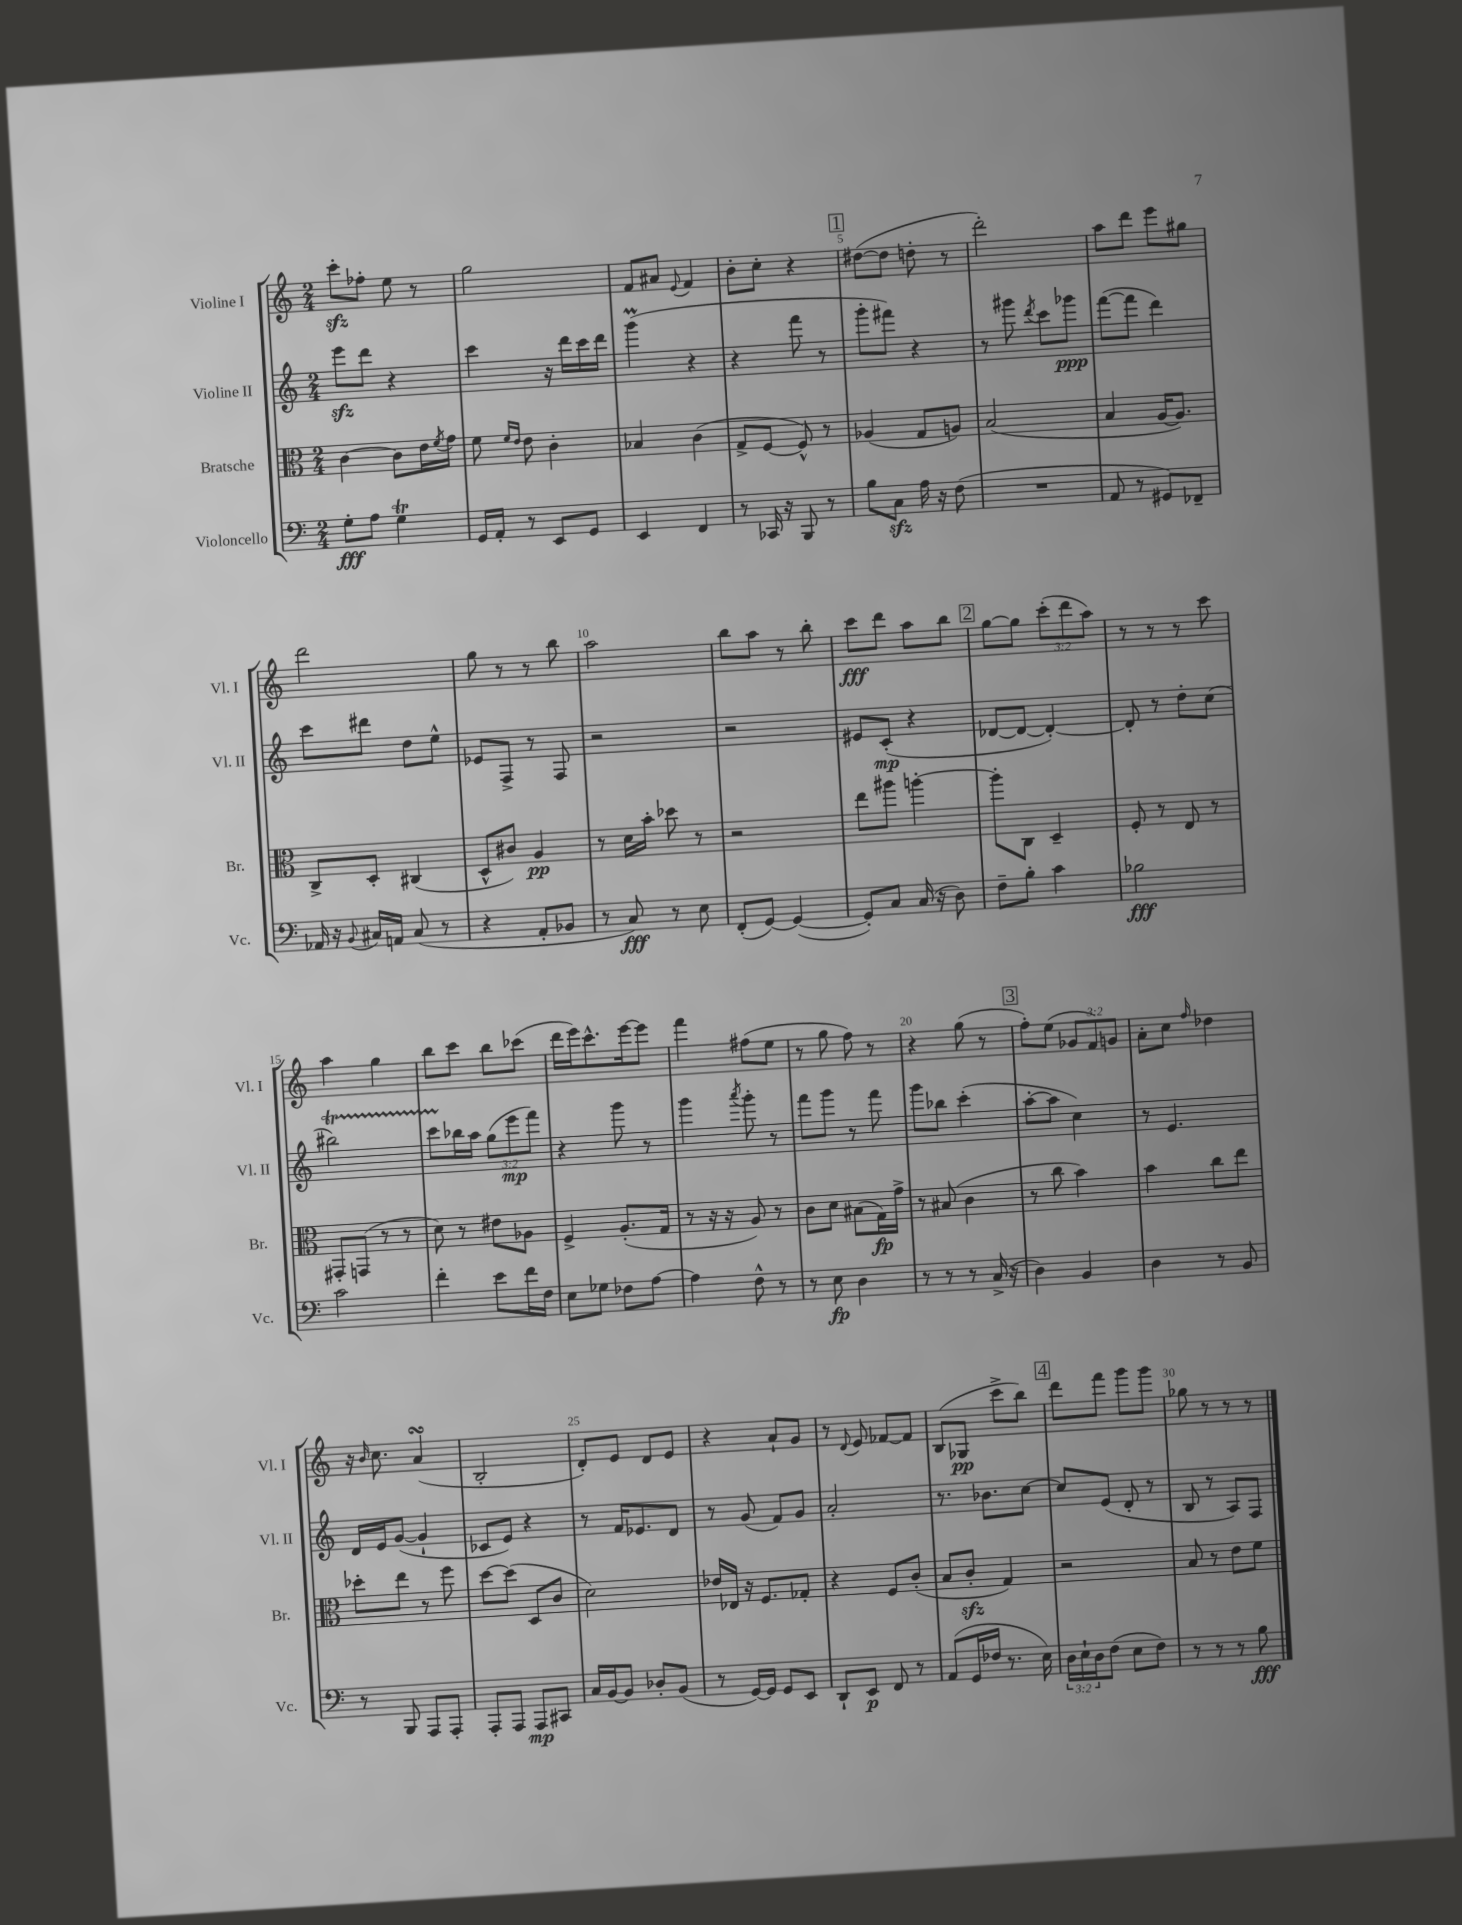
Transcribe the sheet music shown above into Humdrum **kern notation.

**kern	**dynam	**kern	**dynam	**kern	**dynam	**kern	**dynam
*part4	*part4	*part3	*part3	*part2	*part2	*part1	*part1
*staff4	*staff4	*staff3	*staff3	*staff2	*staff2	*staff1	*staff1
*I"Violoncello	*	*I"Bratsche	*	*I"Violine II	*	*I"Violine I	*
*I'Vc.	*	*I'Br.	*	*I'Vl. II	*	*I'Vl. I	*
*clefF4	*	*clefC3	*	*clefG2	*	*clefG2	*
*k[]	*	*k[]	*	*k[]	*	*k[]	*
*M2/4	*	*M2/4	*	*M2/4	*	*M2/4	*
=1	=1	=1	=1	=1	=1	=1	=1
8G'\L	fff	[4c\	.	8eeezz\L	.	8ccczz'\L	.
8A\J	.	.	.	8ddd\J	.	8ff-X'\J	.
4GT\	.	8c\L]	.	4r	.	8ee\	.
.	.	16e\L	.	.	.	8r	.
.	.	8qf/	.	.	.	.	.
.	.	16g\JJ	.	.	.	.	.
=2	=2	=2	=2	=2	=2	=2	=2
16GG/LL	.	8f\	.	4ccc\	.	2gg\	.
16AA'/JJ	.	.	.	.	.	.	.
.	.	16qqf/LL	.	.	.	.	.
.	.	16qqe/JJ	.	.	.	.	.
8r	.	8e\	.	.	.	.	.
8EE/L	.	4c'\	.	16r	.	.	.
.	.	.	.	16ddd\LL	.	.	.
8GG/J	.	.	.	16ccc\	.	.	.
.	.	.	.	16ddd\JJ	.	.	.
=3	=3	=3	=3	=3	=3	=3	=3
4EE/	.	4B-X/	.	(4gggM\	.	8f/L	.
.	.	.	.	.	.	8a#X/J	.
.	.	.	.	.	.	8qqe/	.
4FF/	.	(4c\	.	4r	.	4f/	.
=4	=4	=4	=4	=4	=4	=4	=4
8r	.	8G^/L	.	4r	.	8b'\L	.
16CC-X/	.	[8F/J	.	.	.	8cc'\J	.
16r	.	.	.	.	.	.	.
8BBB/	.	8F^^/])	.	8fff\	.	4r	.
8r	.	8r	.	8r	.	.	.
!!LO:REH:place=s1:t=1
=5	=5	=5	=5	=5	=5	=5	=5
8B\L	.	(4A-X/	.	8ggg'\L	.	([8dd#X\L	.
8Czz\J	.	.	.	8fff#X\J)	.	8dd#\J]	.
16A\	.	8G/L	.	4r	.	8ddn'\	.
16r	.	.	.	.	.	.	.
(8F\	.	8An/J)	.	.	.	8r	.
=6	=6	=6	=6	=6	=6	=6	=6
2r	.	(2B/	.	8r	.	2ddd'\)	.
.	.	.	.	8ggg#X\	.	.	.
.	.	.	.	8qddd/	.	.	.
.	.	.	.	8ccc\L	.	.	.
.	.	.	.	8ggg-X\J	ppp	.	.
=7	=7	=7	=7	=7	=7	=7	=7
8AA/	.	4B/	.	([8fff\L	.	8aa\L	.
8r	.	.	.	8fff\J]	.	8ddd\J	.
8GG#X/L)	.	[16A/KL	.	4ddd\)	.	8eee\L	.
.	.	8.A/J])	.	.	.	.	.
8FF-X~/J	.	.	.	.	.	8gg#X\J	.
!!LO:LB:g=z
=8	=8	=8	=8	=8	=8	=8	=8
16AA-X/	.	8C^/L	.	8ccc\L	.	2ddd\	.
16r	.	.	.	.	.	.	.
8qqBB/	.	.	.	.	.	.	.
16C#X/LL	.	8D'/J	.	8ddd#X\J	.	.	.
16AAn/JJ	.	.	.	.	.	.	.
(8C#/	.	(4C#X/	.	8dd\L	.	.	.
8r	.	.	.	8ee^^\J	.	.	.
=9	=9	=9	=9	=9	=9	=9	=9
4r	.	8D^^/L	.	8e-X/L	.	8gg\	.
.	.	8c#X/J)	.	8F^/J	.	8r	.
8AA'/L	.	4A/	pp	8r	.	8r	.
8BB-X/J	.	.	.	8F/	.	8bb\	.
=10	=10	=10	=10	=10	=10	=10	=10
8r	.	8r	.	2r	.	2aa\	.
8C/)	fff	16d\LL	.	.	.	.	.
.	.	16b'\JJ	.	.	.	.	.
8r	.	8dd-X\	.	.	.	.	.
8E\	.	8r	.	.	.	.	.
=11	=11	=11	=11	=11	=11	=11	=11
(8FF'/L	.	2r	.	2r	.	8bb\L	.
[8GG/J)	.	.	.	.	.	8aa\J	.
(4GG/_	.	.	.	.	.	8r	.
.	.	.	.	.	.	8bb'\	.
=12	=12	=12	=12	=12	=12	=12	=12
8GG'/L])	.	8ee\L	.	8e#X/L	.	8ccc\L	fff
8C/J	.	8aa#X\J	.	(8c'/J	mp	8ddd\J	.
(16C/	.	[4aan'\	.	4r	.	8aa\L	.
16r	.	.	.	.	.	.	.
8D\)	.	.	.	.	.	8bb\J	.
!!LO:REH:place=s1:t=2
=13	=13	=13	=13	=13	=13	=13	=13
8F~\L	.	8aa'\L]	.	[8d-X/L	.	[8gg\L	.
8B'\J	.	8C\J	.	8d-/J_	.	8gg\J]	.
4c\	.	4D~/	.	4d-'/_)	.	(12ccc'\L	.
.	.	.	.	.	.	12ddd\	.
.	.	.	.	.	.	12aa\J)	.
=14	=14	=14	=14	=14	=14	=14	=14
2B-X\	fff	8F'/	.	8d-'/]	.	8r	.
.	.	8r	.	8r	.	8r	.
.	.	8E/	.	8dd'\L	.	8r	.
.	.	8r	.	(8cc\J	.	8ccc\	.
!!LO:LB:g=z
=15	=15	=15	=15	=15	=15	=15	=15
2c\	.	8GG#X'/L	.	2bb#Xt\)	.	4aa\	.
.	.	(8GGn/J	.	.	.	.	.
.	.	8r	.	.	.	4gg\	.
.	.	8r	.	.	.	.	.
=16	=16	=16	=16	=16	=16	=16	=16
4f'\	.	8d\)	.	8cccTTT\L	.	8bb\L	.
.	.	8r	.	16bb-X\L	.	8ccc\J	.
.	.	.	.	16aa\JJ	.	.	.
8e\L	.	8e#X\L	.	(12gg\L	.	8bb\L	.
.	.	.	.	12eee\	mp	.	.
16f\L	.	8A-X\J	.	.	.	(8ccc-X\J	.
.	.	.	.	12fff\J)	.	.	.
16F\JJ	.	.	.	.	.	.	.
=17	=17	=17	=17	=17	=17	=17	=17
8E\L	.	4F^/	.	4r	.	16ddd\LL	.
.	.	.	.	.	.	16eee\J)	.
8G-X\J	.	.	.	.	.	8.ccc^^\	.
8F-X\L	.	(8.A'/L	.	8ggg\	.	.	.
.	.	.	.	.	.	[16eee\k	.
[8A\J	.	.	.	8r	.	8eee\J]	.
.	.	16G/Jk	.	.	.	.	.
=18	=18	=18	=18	=18	=18	=18	=18
4A\]	.	8r	.	4ggg\	.	4fff\	.
.	.	16r	.	.	.	.	.
.	.	16r	.	.	.	.	.
.	.	.	.	8qaaa/	.	.	.
8F^^\	.	8A/)	.	8ggg'\	.	(8ff#X\L	.
8r	.	8r	.	8r	.	8ee\J	.
=19	=19	=19	=19	=19	=19	=19	=19
8r	.	8c\L	.	8fff\L	.	8r	.
8E\	fp	8d\J	.	8ggg\J	.	8gg\	.
4D\	.	(8B#X\L	.	8r	.	8ff\)	.
.	.	16G\L)	fp	8fff\	.	8r	.
.	.	16g^\JJ	.	.	.	.	.
=20	=20	=20	=20	=20	=20	=20	=20
8r	.	8r	.	8ggg\L	.	4r	.
8r	.	(8B#X/	.	8bb-X\J	.	.	.
8r	.	4c\	.	(4ccc'\	.	(8gg\	.
(16C^/	.	.	.	.	.	8r	.
16r	.	.	.	.	.	.	.
!!LO:REH:place=s1:t=3
=21	=21	=21	=21	=21	=21	=21	=21
4D\)	.	8r	.	[8aa'\L	.	8ff'\L)	.
.	.	8cc\	.	8aa\J]	.	(8ee\J	.
4BB/	.	4b\)	.	4cc\)	.	12g-X/L	.
.	.	.	.	.	.	12f/)	.
.	.	.	.	.	.	12gn/J	.
=22	=22	=22	=22	=22	=22	=22	=22
4D\	.	4b\	.	8r	.	8a'\L	.
.	.	.	.	4.e/	.	8cc\J	.
.	.	.	.	.	.	16qqff/	.
8r	.	8cc\L	.	.	.	4dd-X\	.
8BB/	.	8ee\J	.	.	.	.	.
!!LO:LB:g=z
=23	=23	=23	=23	=23	=23	=23	=23
8r	.	8dd-X'\L	.	16d/LL	.	16r	.
.	.	.	.	.	.	16qqb/	.
.	.	.	.	16e/J	.	8.cc\	.
8BBB/	.	8ee\J	.	([8g/J	.	.	.
8AAA/L	.	8r	.	4g`/]	.	(4asSSS/	.
8AAA'/J	.	8ff\	.	.	.	.	.
=24	=24	=24	=24	=24	=24	=24	=24
8AAA'/L	.	[8dd\L	.	8c-X/L	.	2B'/	.
8AAA/J	.	(8dd\J]	.	8e/J)	.	.	.
8AAA/L	mp	8D/L	.	4r	.	.	.
8CC#X/J	.	8c/J	.	.	.	.	.
=25	=25	=25	=25	=25	=25	=25	=25
16C/LL	.	2d\)	.	8r	.	8d'/L)	.
[16BB/J	.	.	.	.	.	.	.
8BB/J]	.	.	.	16f/KL	.	8e/J	.
.	.	.	.	8.e-X/	.	.	.
8D-X'/L	.	.	.	.	.	8d/L	.
(8BB/J	.	.	.	8d/J	.	8e/J	.
=26	=26	=26	=26	=26	=26	=26	=26
8r	.	16e-X/LL	.	8r	.	4r	.
.	.	16E-X/JJ	.	.	.	.	.
[16GG/LL)	.	16r	.	(8g/	.	.	.
16GG/JJ]	.	8.F/L	.	.	.	.	.
8GG/L	.	.	.	8f/L)	.	8a`/L	.
8EE/J	.	8G-X'/J	.	8g/J	.	8g/J	.
=27	=27	=27	=27	=27	=27	=27	=27
8DD`/L	.	4r	.	2a'/	.	8r	.
.	.	.	.	.	.	8qqd/	.
8EE/J	p	.	.	.	.	8e/	.
8FF/	.	8F/L	.	.	.	[8f-X/L	.
8r	.	(8c'/J	.	.	.	8f-/J]	.
=28	=28	=28	=28	=28	=28	=28	=28
(8AA/L	.	8B/L	.	8.r	.	(8B/L	.
16GG/L	.	8czz'/J	.	.	.	8G-X/J	pp
16F-X/JJ	.	.	.	8.b-X\L	.	.	.
8.r	.	4G/)	.	.	.	8ccc^\L	.
.	.	.	.	[8cc\J	.	8bb\J)	.
16E\)	.	.	.	.	.	.	.
!!LO:REH:place=s1:t=4
=29	=29	=29	=29	=29	=29	=29	=29
24D\LL	.	2r	.	8cc/L]	.	8ddd\L	.
24E`\	.	.	.	.	.	.	.
24D\J	.	.	.	.	.	.	.
(8F\J	.	.	.	(8e/J	.	8fff\J	.
8E\L	.	.	.	8d'/	.	8ggg\L	.
8F\J)	.	.	.	8r	.	8ggg\J	.
=30	=30	=30	=30	=30	=30	=30	=30
8r	.	8B/	.	8B/	.	8gg-X\	.
8r	.	8r	.	8r	.	8r	.
8r	.	8e\L	.	8A/L)	.	8r	.
8B\	fff	8f\J	.	8F/J	.	8r	.
==	==	==	==	==	==	==	==
*-	*-	*-	*-	*-	*-	*-	*-
